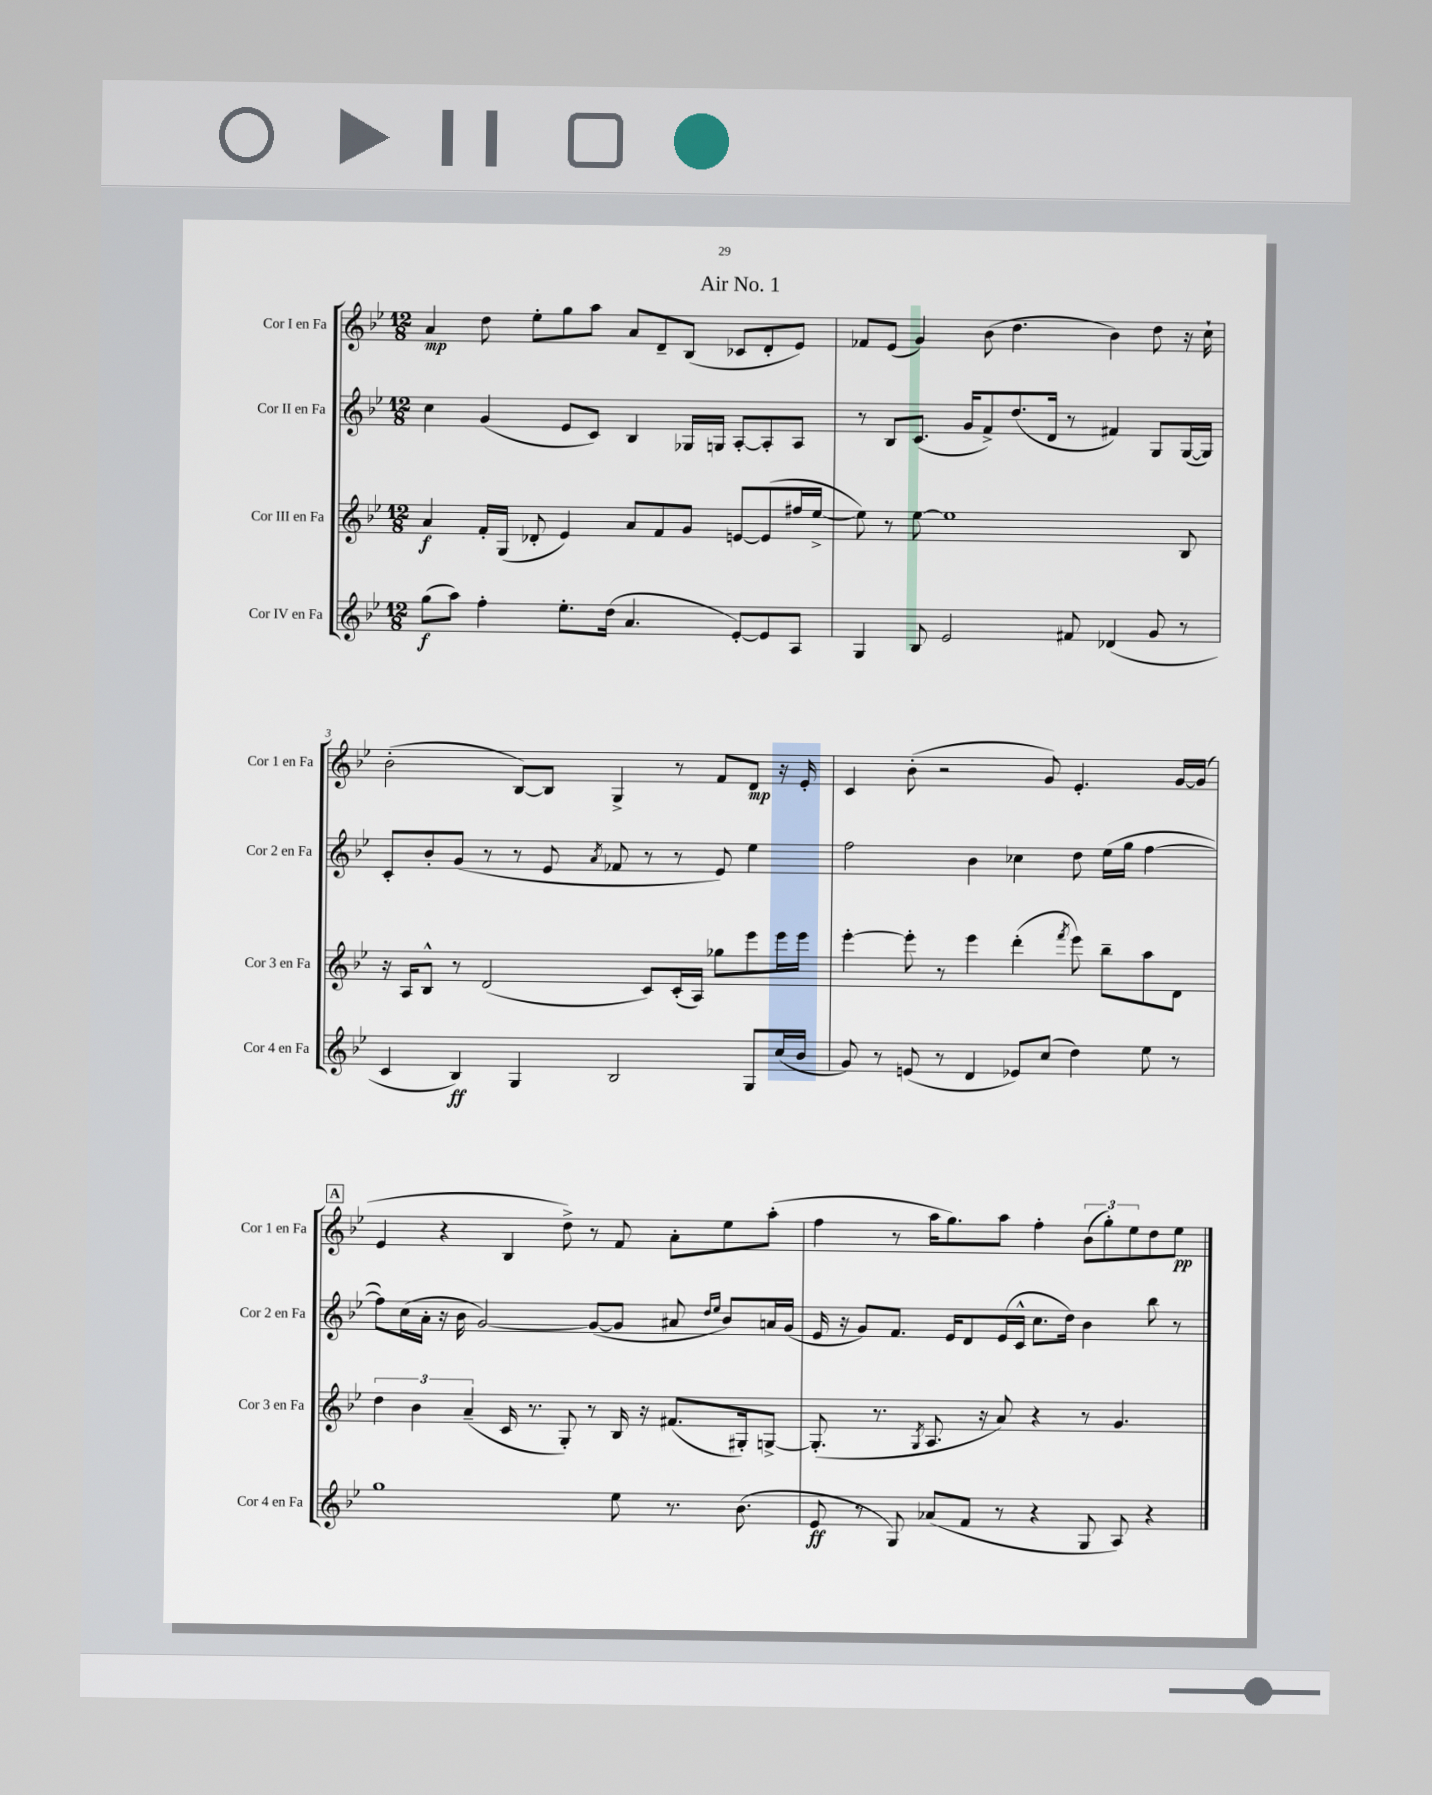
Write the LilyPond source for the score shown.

\header { title = "Air No. 1" }
<<
\new StaffGroup <<
\new Staff = "s0" \with { instrumentName = "Cor I en Fa" shortInstrumentName = "Cor 1 en Fa" } {
    \clef treble \key bes \major \numericTimeSignature \time 12/8
    a'4\mp d''8 ees''8-. g''8 a''8 a'8 d'8-- bes8( ces'8 d'8-. ees'8) |
    fes'8 ees'8( g'4) bes'8( d''4. bes'4) d''8 r16 c''16-! |
    bes'2-.( bes8~) bes8 g4-> r8 f'8 d'8\mp r16 ees'16-. |
    c'4 bes'8-.( r2 g'8) ees'4.-. g'16~ g'16( |
    \mark \markup { \box "A" } ees'4 r4 bes4 d''8->) r8 f'8 a'8-. ees''8 a''8-.( |
    f''4 r8 a''16 g''8.) a''8 f''4-. \tuplet 3/2 { bes'8( g''8-.) ees''8 } d''8 ees''8\pp \bar "|." |
}
\new Staff = "s1" \with { instrumentName = "Cor II en Fa" shortInstrumentName = "Cor 2 en Fa" } {
    \clef treble \key bes \major \numericTimeSignature \time 12/8
    c''4 g'4( ees'8 c'8) bes4 ges16 g16 a8~-. a8-. a8 |
    r8 bes8 c'8.( g'16 f'8->) d''8.( d'16 r8 fis'4) g8 g16~( g16) |
    c'8-. bes'8-. g'8( r8 r8 ees'8 \acciaccatura { a'8 } fes'8 r8 r8 ees'8) ees''4 |
    f''2 bes'4 ces''4 d''8 ees''16( g''16 f''4~ |
    \mark \markup { \box "A" } f''8) c''16( a'16-. r16 bes'16 g'2~) g'8~( g'8 ais'8 \grace { d''16 ees''16 } bes'8) a'16 g'16( |
    ees'16 r16 g'8) f'8. ees'16 d'8 ees'16( c'16-^ c''8. d''16) bes'4 bes''8 r8 \bar "|." |
}
\new Staff = "s2" \with { instrumentName = "Cor III en Fa" shortInstrumentName = "Cor 3 en Fa" } {
    \clef treble \key bes \major \numericTimeSignature \time 12/8
    a'4\f f'16-. g16( des'8-. ees'4) a'8 f'8 g'8 e'8~ e'8( fis''16 ees''16~-> |
    ees''8) r8 ees''8~ ees''1 bes8 |
    r16 a16 bes8-^ r8 d'2( c'8) c'16-.( a16) ges''8 ees'''8 ees'''16 ees'''16 |
    ees'''4~-. ees'''8-. r8 ees'''4 d'''4-.( \acciaccatura { f'''8 } ees'''8) bes''8-- a''8 d'8 |
    \mark \markup { \box "A" } \tuplet 3/2 { d''4 bes'4 a'4--( } c'16 r8. g8-.) r8 bes16 r16 fis'8.( gis16-.) g8~-> |
    g8.-.( r8. \acciaccatura { g8 } a8. r16 a'8) r4 r8 g'4. \bar "|." |
}
\new Staff = "s3" \with { instrumentName = "Cor IV en Fa" shortInstrumentName = "Cor 4 en Fa" } {
    \clef treble \key bes \major \numericTimeSignature \time 12/8
    g''8\f( a''8) f''4-. ees''8.-. d''16( a'4. ees'8~-.) ees'8 a8 |
    g4 bes8 ees'2 fis'8 des'4( g'8 r8 |
    c'4 bes4\ff) g4 bes2 g8 c''16( bes'16 |
    g'8) r8 e'8( r8 d'4 ees'8) c''8( d''4) ees''8 r8 |
    \mark \markup { \box "A" } g''1 ees''8 r8. bes'8.( |
    ees'8\ff r8 g8) aes'8( f'8 r8 r4 g8 a8) r4 \bar "|." |
}
>>
>>
